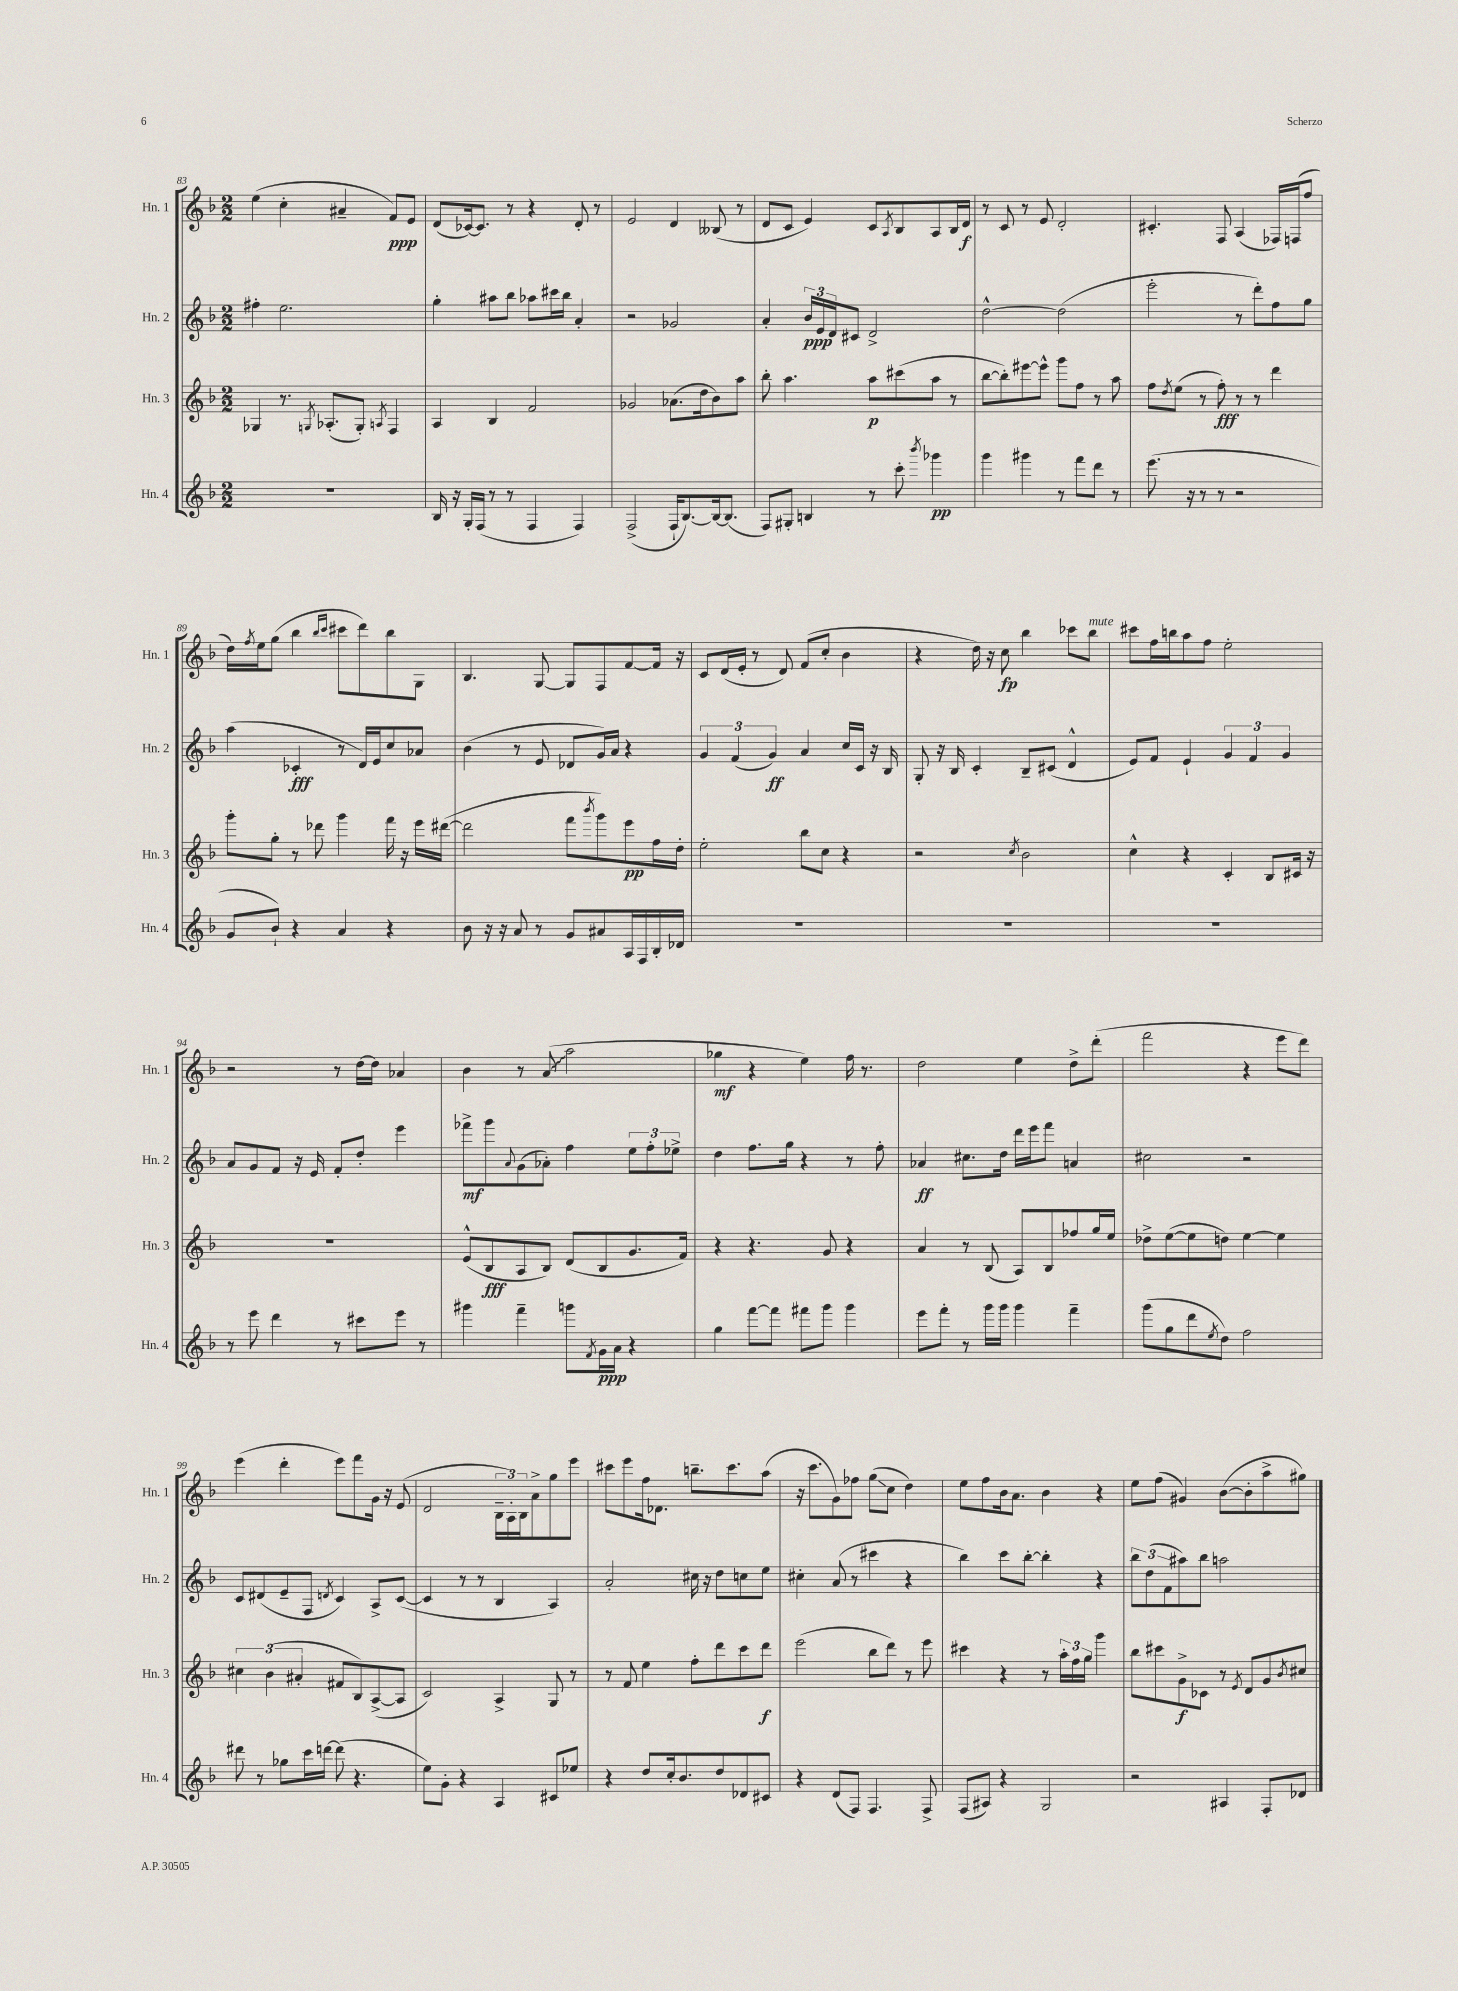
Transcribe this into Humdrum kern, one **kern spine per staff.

**kern	**kern	**kern	**kern
*staff4	*staff3	*staff2	*staff1
*clefG2	*clefG2	*clefG2	*clefG2
*k[b-]	*k[b-]	*k[b-]	*k[b-]
*M2/2	*M2/2	*M2/2	*M2/2
1r	4G-	4ff#'	(4ee
.	8.r	2.ee	4cc'
.	8qG	.	.
.	(8.A-'	.	.
.	.	.	4a#~
.	8G')	.	.
.	8qA	.	.
.	4F	.	8f)
.	.	.	8e
=	=	=	=
16B-	4A	4gg'	(8d
16r	.	.	.
16G'	.	.	[16c-)
(16F	.	.	8.c-]
8r	4B-	8aa#	.
8r	.	8bb-	8r
4F	2f	8aa-	4r
.	.	16ccc#	.
.	.	16bb-	.
4F)	.	4a'	8d'
.	.	.	8r
=	=	=	=
(2F^	2g-	2r	2e
16F`	(8.a-	2g-	4d
[8.B-)	.	.	.
.	16dd	.	.
16B-_	8b-)	.	(8B--
(8.B-]	.	.	.
.	8aa	.	8r
=	=	=	=
8F)	8bb-'	4a'	8d
8G#'	4.aa	.	8c
4B	.	24b-	4e)
.	.	24e	.
.	.	24d	.
.	.	8c#	.
8r	8aa	2d^	8c
.	.	.	8qA
8ccc'	(8ccc#	.	8B-
8qbbb-	.	.	.
4ggg-	8aa	.	8A
.	8r	.	16B-
.	.	.	16d
=	=	=	=
4ggg	[8bb-	[2dd^^	8r
.	8bb-'])	.	8c
4ggg#	[8eee#	.	8r
.	8eee#^^]	.	8e
8r	8ggg	(2dd]	2d'
8fff	8ff	.	.
8ddd	8r	.	.
8r	8aa	.	.
=	=	=	=
(8.eee	8ff	2eee'	4.c#'
.	8qdd	.	.
.	(8ee	.	.
16r	.	.	.
8r	8r	.	.
8r	8ff')	.	8F
2r	8r	8r	(4A
.	8r	8ddd')	.
.	4ddd	8ff	16F-)
.	.	.	(16F
.	.	8gg	8ff
=	=	=	=
8g	8ggg'	(4aa	16dd)
.	.	.	8qff
.	.	.	16ee
8b-`)	8gg'	.	(8gg
4r	8r	4c-'	4bb-
.	8ddd-	.	.
.	.	.	16qqbb-
.	.	.	16qqccc
4a	4ggg	8r	8ccc#
.	.	16d)	8ddd)
.	.	16e	.
4r	16fff	8cc	8bb-
.	16r	.	.
.	16eee	8a-	8G
.	([16ddd#	.	.
=	=	=	=
8b-	2ddd#]	(4b-	4.B-
16r	.	.	.
16r	.	.	.
8a	.	8r	.
8r	.	8e	[8G
8g	8fff	8d-	8G]
.	8qbbb-	.	.
8a#	8ggg)	16g)	8F
.	.	16a	.
16A	8eee	4r	[8f
16F	.	.	.
16B-'	16ff	.	16f]
16d-	16dd'	.	16r
=	=	=	=
1r	2ee'	6g	8c
.	.	.	(16d
.	.	(6f	.
.	.	.	16e'
.	.	.	8r
.	.	6g)	.
.	.	.	8d)
.	8bb-	4a	(8f
.	8cc	.	8cc'
.	4r	16cc	4b-
.	.	16c	.
.	.	16r	.
.	.	16B-	.
=	=	=	=
1r	2r	8G'	4r
.	.	16r	.
.	.	16B-	.
.	.	4c'	16dd)
.	.	.	16r
.	.	.	8cc
.	8qcc	.	.
.	2b-	8B-~	4bb-
.	.	(8c#	.
.	.	4d^^	8ccc-
.	.	.	8bb-
=	=	=	=
1r	4cc^^	8e)	8ccc#
.	.	8f	16ff
.	.	.	16bb
.	4r	4e`	8aa
.	.	.	8ff
.	4c'	6g	2ee'
.	.	6f	.
.	8B-	.	.
.	.	6g	.
.	16c#	.	.
.	16r	.	.
=	=	=	=
8r	1r	8a	2r
8eee	.	8g	.
4ddd	.	8f	.
.	.	16r	.
.	.	16e	.
8r	.	8f'	8r
8ccc#	.	8dd'	[16dd
.	.	.	16dd]
8eee	.	4eee	4a-
8r	.	.	.
=	=	=	=
4ggg#	(8e^^	8fff-^	4b-
.	8B-	8ggg	.
.	.	8qqa	.
4fff~	8A	(8g	8r
.	8B-)	8a-')	(8a
8ggg	(8d	4ff	2aa
8qf	.	.	.
16g	8B-	.	.
16a	.	.	.
4r	8.g	12ee	.
.	.	12ff'	.
.	.	12ee-^	.
.	16f)	.	.
=	=	=	=
4gg	4r	4dd	4gg-
[8fff	4.r	8.ff	4r
8fff]	.	.	.
.	.	16gg	.
8fff#	.	4r	4ee)
8ggg	8g	.	.
4ggg	4r	8r	16ff
.	.	.	8.r
.	.	8ff'	.
=	=	=	=
8eee	4a	4a-	2dd
8fff'	.	.	.
8r	8r	8.cc#	.
16ggg	(8B-	.	.
16ggg	.	16dd	.
4ggg	8A)	16ddd	4ee
.	.	16eee	.
.	8B-	8fff	.
4fff~	8ff-	4a	8dd^
.	16gg	.	(8ddd'
.	16ee	.	.
=	=	=	=
(8ggg	8dd-^	2cc#	2fff
8gg	([8ee	.	.
8ddd	8ee]	.	.
8qee	.	.	.
8dd)	8dd)	.	.
2ff	[4ee	2r	4r
.	4ee]	.	8eee
.	.	.	8ddd)
=	=	=	=
8ddd#	6cc#	8c	(4eee
8r	.	(8d#	.
.	(6b-	.	.
8gg-	.	8e~	4ddd'
.	6a#'	.	.
16ccc	.	8F	.
[16ddd	.	.	.
.	.	8qd	.
(8ddd]	8f#	4c)	8eee)
4.r	8B-)	.	8fff
.	([8A^	8A^	16g
.	.	.	16r
.	8A]	([8c	(8e
=	=	=	=
8ee)	2c)	4c]	2d
8g'	.	.	.
4r	.	8r	.
.	.	8r	.
4A	4A^	4B-	24B-~
.	.	.	24A')
.	.	.	24B-
.	.	.	8a^
8c#	8G	4A)	8gg
8ee-	8r	.	8eee
=	=	=	=
4r	8r	2a'	8ccc#
.	8f	.	8eee
8dd	4ee	.	16ff
.	.	.	8.d-
16cc'	.	.	.
8.b-	.	.	.
.	8ff'	16cc#	8.bb~
.	.	16r	.
8dd	8ddd	8dd	.
.	.	.	8.ccc#
8d-	8ccc	8cc	.
8c#	8ddd	8ee	(8aa
=	=	=	=
4r	(2eee	4cc#'	16r
.	.	.	8.ccc
(8d	.	(8a	8g)
8F)	.	8r	8ff-
4.F	8bb-	4ccc#	(8gg
.	8ddd)	.	8cc
.	8r	4r	4dd)
8F^	8eee	.	.
=	=	=	=
(8F	4ccc#	4bb-)	8ee
8A#)	.	.	8ff
4r	4r	8ccc	16b-
.	.	.	8.a
.	.	[8bb-'	.
2G	8r	4bb-']	4b-
.	24aa'	.	.
.	24ff	.	.
.	24gg	.	.
.	4ggg	4r	4r
=	=	=	=
2r	8bb-	12bb-	8ee
.	.	(12dd	.
.	8ccc#	.	(8ff
.	.	12f	.
.	8g^	8aa#)	4g#)
.	8c-	8bb-	.
4A#	8r	2aa	([8b-
.	8qe	.	.
.	8d	.	8b-']
8F'	8g	.	8aa^
.	8qb-	.	.
8d-	8cc#	.	8gg#)
==	==	==	==
*-	*-	*-	*-
